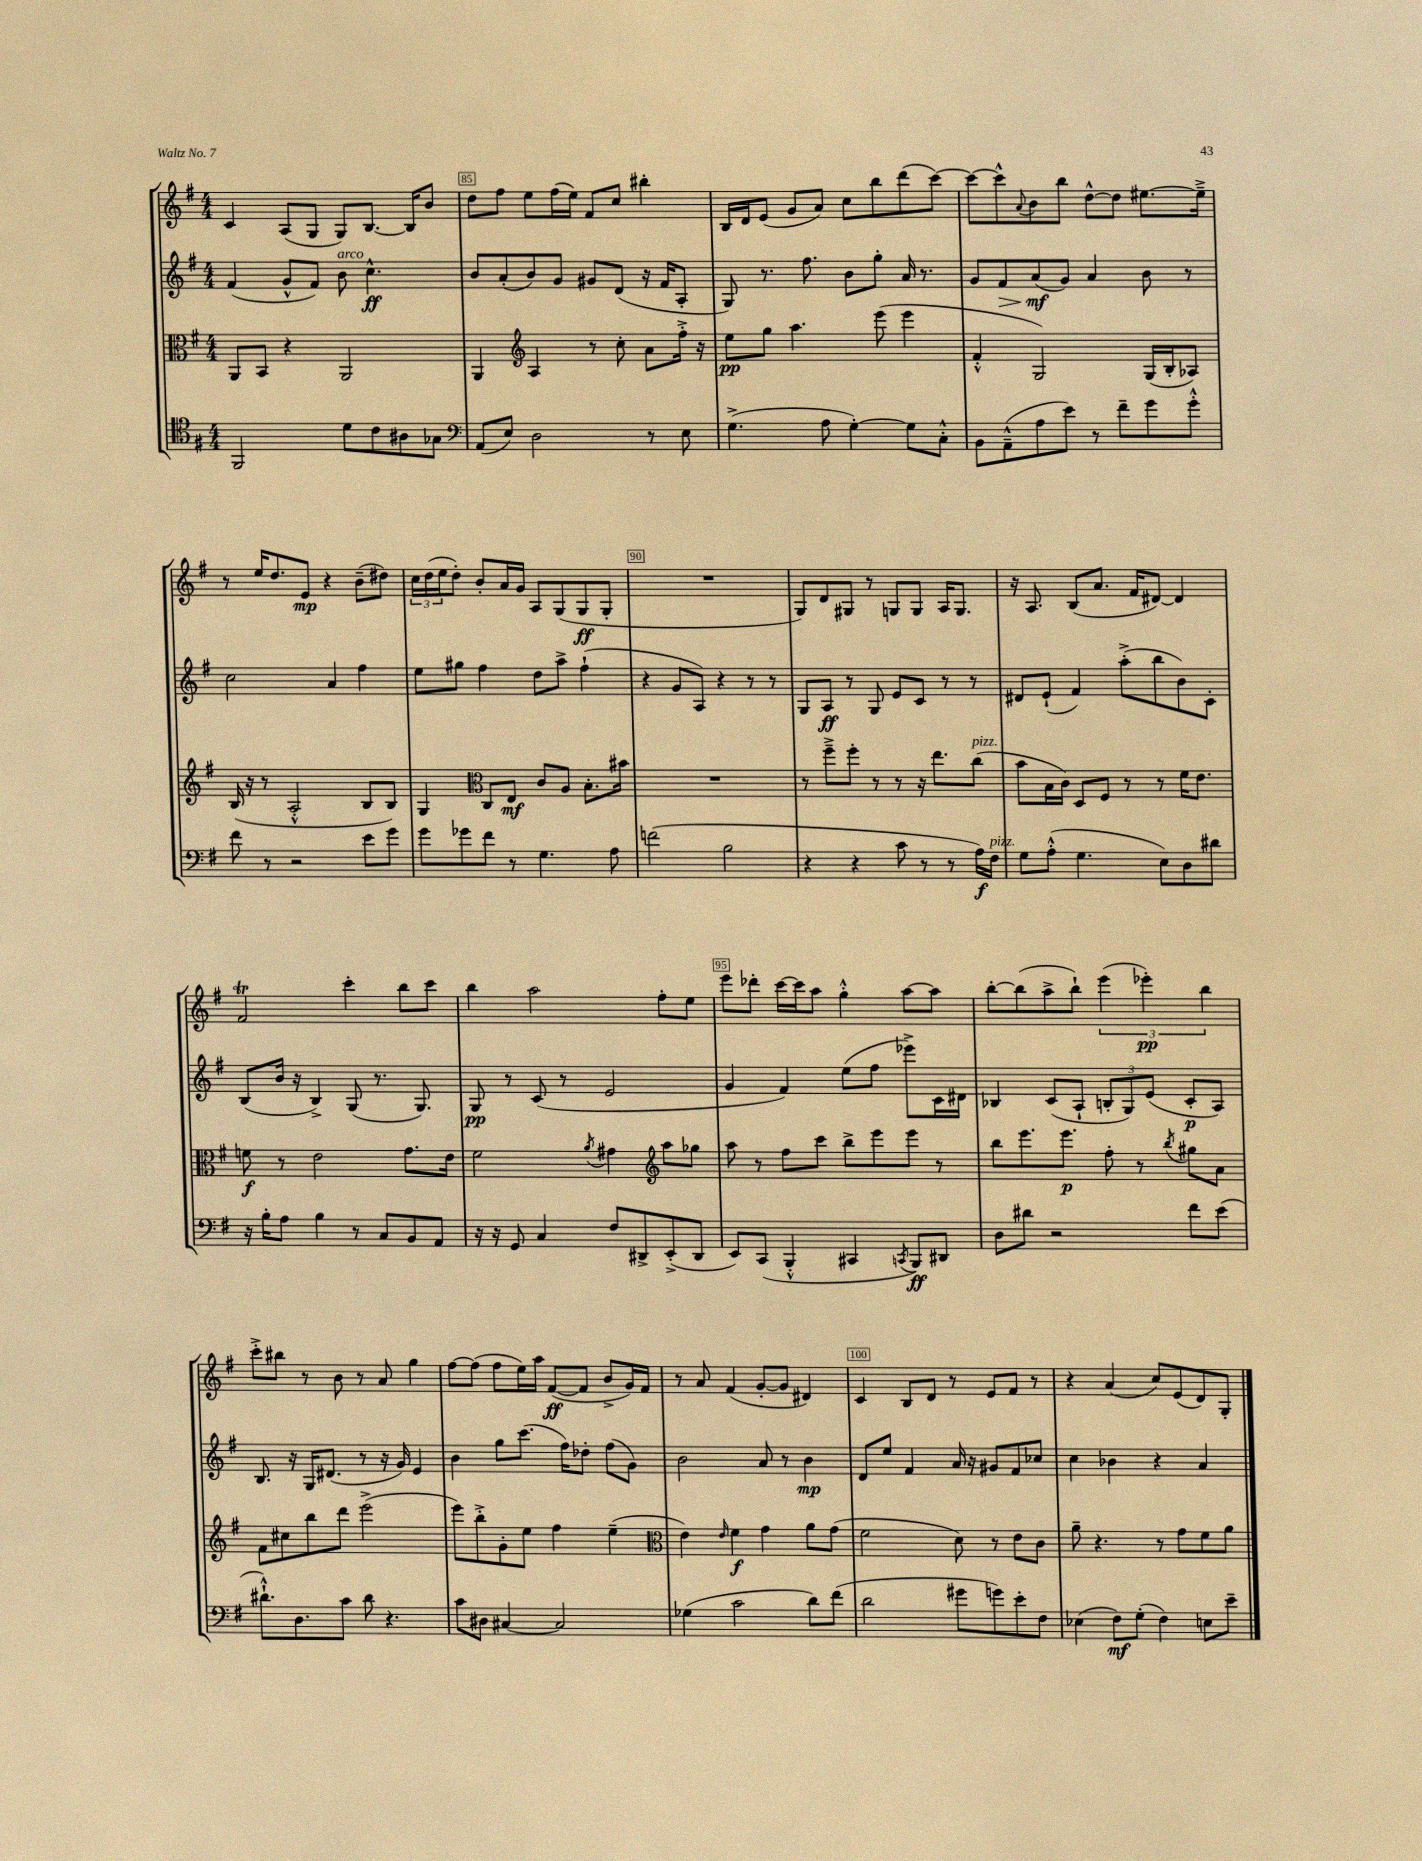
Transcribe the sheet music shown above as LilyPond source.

<<
\new StaffGroup <<
\new Staff = "s0" {
    \clef treble \key g \major \numericTimeSignature \time 4/4
    c'4 a8( g8 g8) b8.~ b16 b'8 |
    d''8 fis''8 e''8 fis''16( e''16) fis'8 c''8 bis''4-. |
    b16 d'16 e'8( g'8 a'8) c''8 b''8 d'''8( c'''8~) |
    c'''8~ c'''8-^ \appoggiatura { a'8 } b'8 b''8 d''8~-^ d''8 eis''8.~ eis''16---> |
    r8 e''16 d''8. e'8\mp r4 b'8--( dis''8) |
    \tuplet 3/2 { c''16 d''16( e''16 } d''8-.) b'8-. a'16 g'16 a8 g8( g8\ff g8-. |
    R1 |
    g8) d'8 gis8 r8 g8 g8 a16 g8. |
    r16 a8. b8( a'8. fis'16 dis'8~) dis'4 |
    fis'2\trill c'''4-. b''8 c'''8 |
    b''4 a''2 fis''8-. e''8 |
    e'''8 des'''8-. c'''16~ c'''16 a''8 g''4-.-^ a''8~ a''8 |
    b''8~-. b''8( a''8-> b''8-!) \tuplet 3/2 { e'''4( ees'''4-.\pp) b''4 } |
    c'''8-.-> bis''8 r8 b'8 r8 a'8 g''4 |
    fis''8~ fis''8( fis''8 e''16) a''16 fis'8~\ff( fis'8 b'8-> g'16) fis'16 |
    r8 a'8 fis'4( g'8~-. g'8 dis'4) |
    c'4 b8 d'8 r8 e'8 fis'8 r8 |
    r4 a'4( c''8) e'8( d'8) g8-. \bar "|." |
}
\new Staff = "s1" {
    \clef treble \key g \major \numericTimeSignature \time 4/4
    fis'4( g'8-^ fis'8) b'8^\markup { \italic "arco" } c''4.-^\ff |
    b'8 a'8-.( b'8) g'8 gis'8 d'8( r16 fis'16 a8-. |
    g8) r8. fis''8. b'8 g''8-. a'16 r8. |
    g'8 fis'8\> a'8\mf\!( g'8) a'4 b'8 r8 |
    c''2 a'4 fis''4 |
    e''8 gis''8 fis''4 d''8 a''8-> fis''4-!( |
    r4 g'8 a8) r4 r8 r8 |
    g8 a8\ff r8 g8 e'8 c'8 r8 r8 |
    dis'8 e'8-!( fis'4) a''8-.->( b''8 b'8) c'8-. |
    b8( b'16 r16 b4->) g8( r8. g8.) |
    g8\pp r8 c'8( r8 e'2 |
    g'4 fis'4) e''8( fis''8 ees'''8->) c'16 dis'16 |
    bes4 c'8( a8-! \tuplet 3/2 { b8-. g8) e'8( } c'8-.\p a8) |
    b8. r16 g16 dis'8.( r8 r16 g'16) e'4 |
    b'4 g''8 c'''8.( fis''16) des''8-. fis''8( g'8) |
    b'2 a'8 r8 b'4\mp |
    d'8 e''8 fis'4 a'16 r16 gis'8 fis'8 ces''8 |
    c''4 bes'4 r4 a'4 \bar "|." |
}
\new Staff = "s2" {
    \clef alto \key g \major \numericTimeSignature \time 4/4
    a,8 b,8 r4 a,2 |
    a,4 \clef treble a4 r8 c''8-. a'8 fis''16-.-> r16 |
    e''8\pp g''8 a''4. e'''8( e'''4 |
    fis'4-.-^ g2) g16( b16-. aes8) |
    b16( r16 r8 a2-.-^ b8 b8) |
    g4 \clef alto c8 e8\mf c'8 a8 b8.-. bis'16 |
    R1 |
    r8 fis''8---> fis''8-. r8 r8 r16 e''8. c''8^\markup { \italic "pizz." }( |
    b'8 b16 c'16) d8 fis8 r8 r8 fis'16 e'8. |
    f'8\f r8 e'2 g'8. e'16 |
    fis'2 \acciaccatura { a'8 } gis'4 \clef treble a''8 ges''8 |
    a''8 r8 fis''8 c'''8 b''8-> e'''8 e'''8 r8 |
    b''8 e'''8. e'''8.\p fis''8-. r8 \acciaccatura { b''8 } gis''8 a'8 |
    fis'8 cis''8 b''8 d'''8 e'''2->( |
    e'''8) b''8-.-> g'8-. e''8 fis''4 e''4--( |
    \clef alto e'4) \grace { e'16 } fis'4\f g'4 a'8 g'8( |
    fis'2 d'8) r8 e'8 c'8 |
    a'8-- r4. r8 g'8 fis'8 a'8 \bar "|." |
}
\new Staff = "s3" {
    \clef tenor \key g \major \numericTimeSignature \time 4/4
    fis,2 d'8 c'8 ais8 ges8 |
    \clef bass a,8( e8) d2 r8 e8 |
    g4.->( a8 g4~-.) g8 c8-.-^ |
    b,8 a,8---^( a8 e'8) r8 fis'8-- g'8 g'8-.-^ |
    fis'8 r8 r2 e'8 g'8 |
    g'8 ges'8 fis'8 r8 g4. a8 |
    f'2( b2 |
    r4 r4 c'8 r8 r8 a16\f) fis16^\markup { \italic "pizz." } |
    g8 a8-.-^( g4. e8) d8 dis'8 |
    r16 b16-. a8 b4 r8 c8 b,8 a,8 |
    r16 r16 g,8 c4 fis8 dis,8-> e,8-.->( dis,8 |
    e,8) c,8( b,,4-.-^ cis,4 \acciaccatura { c,8 } b,,8\ff) dis,8 |
    d8 dis'8 r2 fis'8 e'8( |
    dis'8.-!-^) d8. c'8 dis'8 r4. |
    c'8 dis8 cis4~ cis2 |
    ges4( c'2 d'8) fis'8( |
    d'2 gis'8 g'8) e'8-. fis8 |
    ees4( fis8\mf) g8-.( fis4) e8 e'8-- \bar "|." |
}
>>
>>
\layout { \context { \Score currentBarNumber = #84 \override BarNumber.break-visibility = ##(#f #t #t) barNumberVisibility = #(every-nth-bar-number-visible 5) \override BarNumber.stencil = #(make-stencil-boxer 0.1 0.3 ly:text-interface::print) } }
